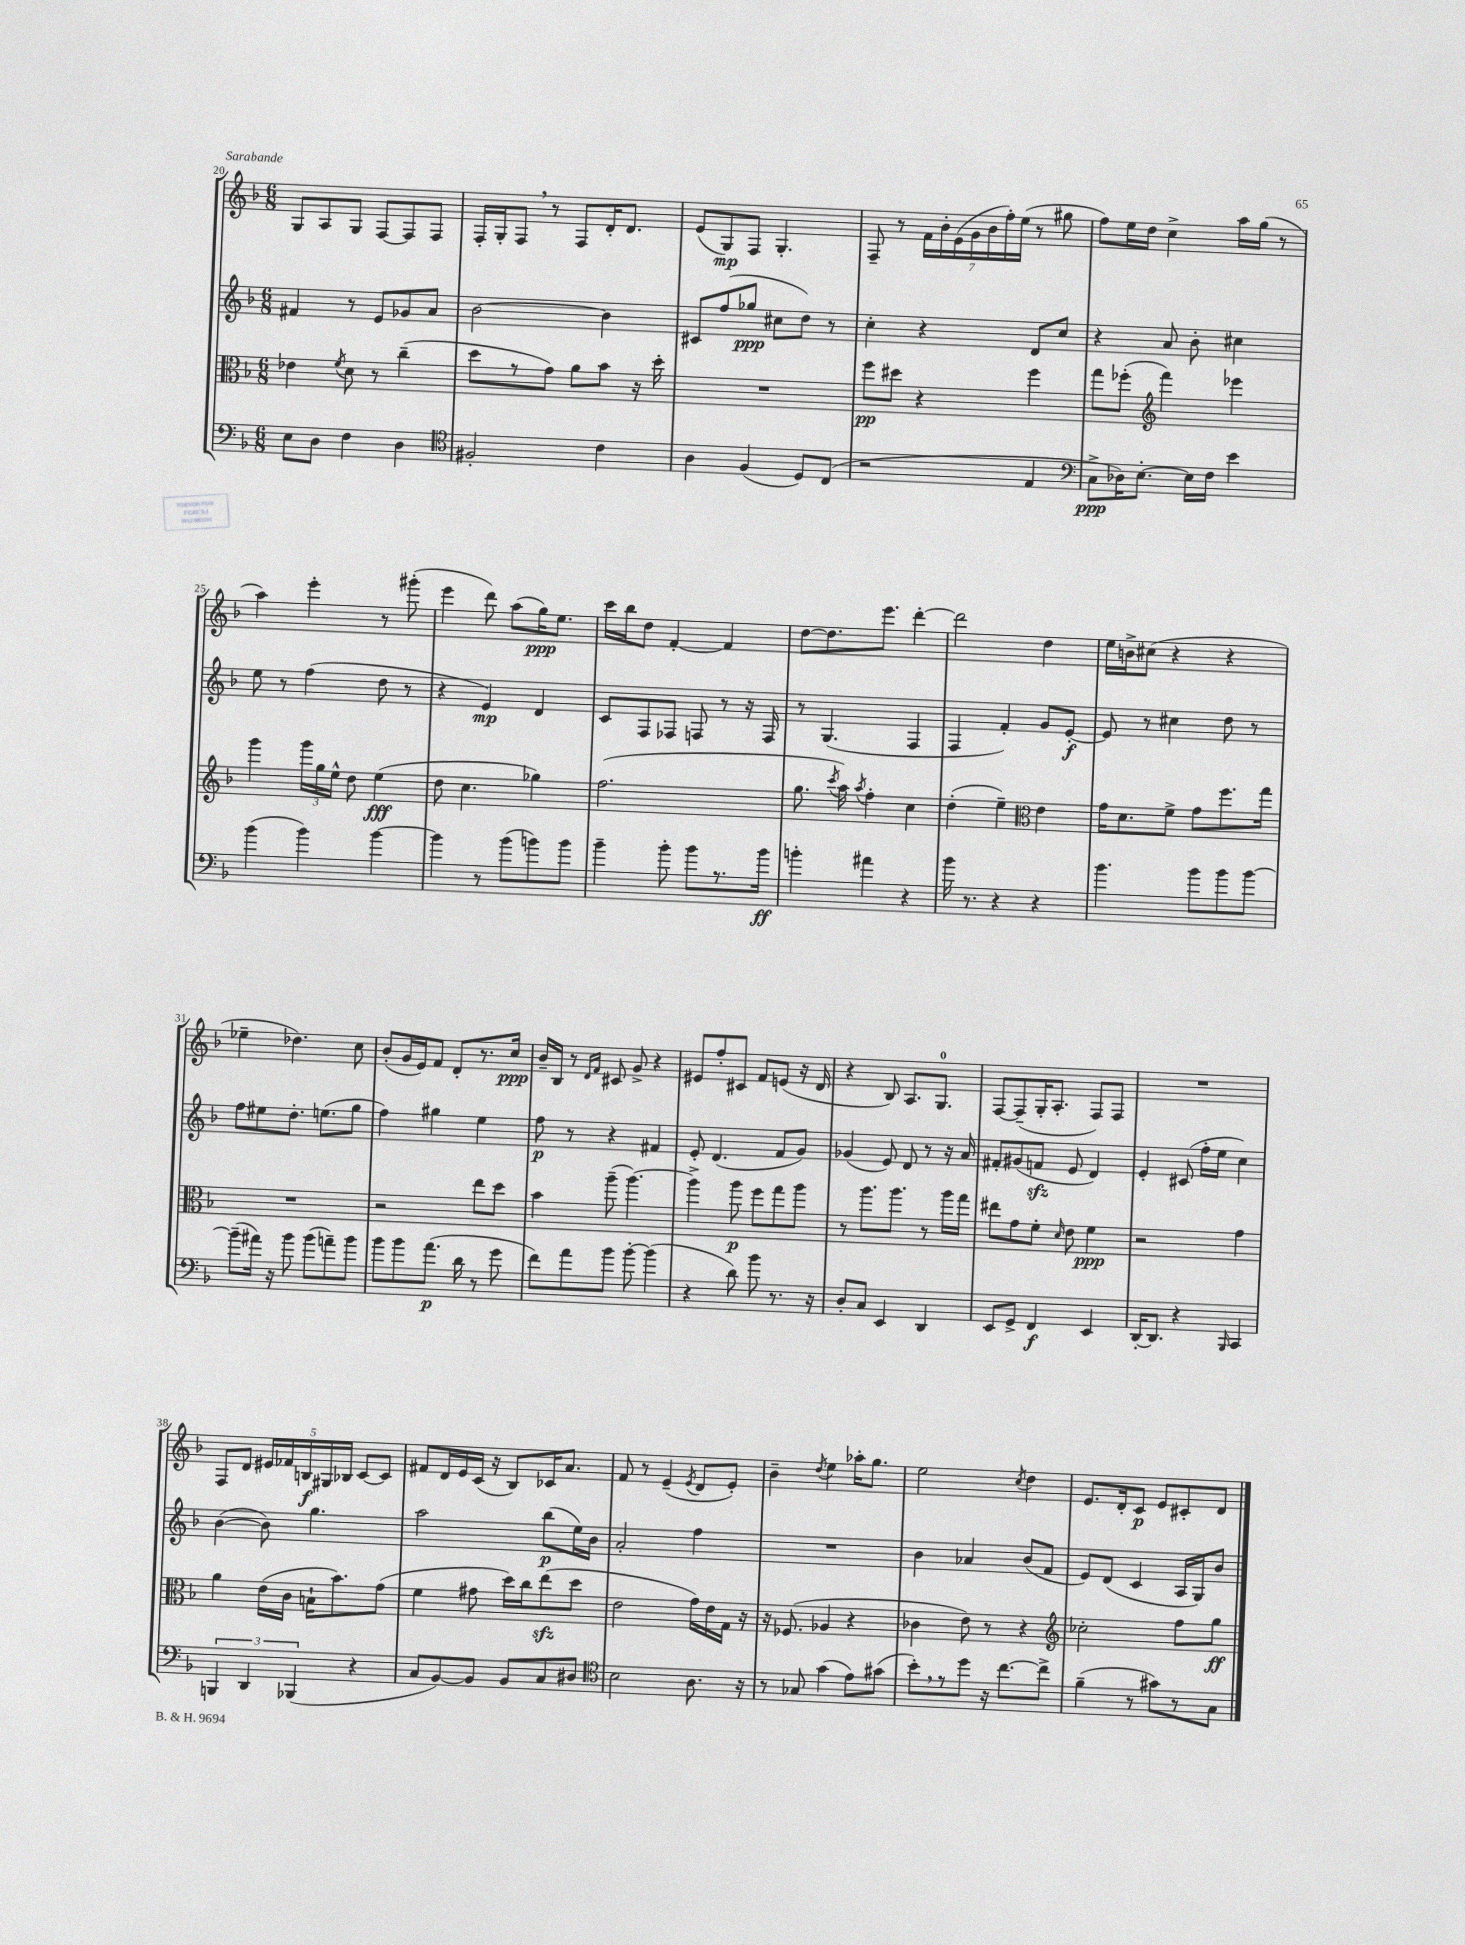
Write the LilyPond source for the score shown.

<<
\new StaffGroup <<
\new Staff = "s0" {
    \clef treble \key f \major \numericTimeSignature \time 6/8
    \autoBeamOff g8[ a8 g8] f8[~ f8 f8] |
    f16[-. g16-. f8] \breathe r8 f8[ d'16-. d'8.] |
    e'8[( g8\mp) f8] g4.-. |
    f8-- r8 \tuplet 7/4 { f'16[ bes'16-. e'16( g'16 bes'16 f''16-.) e''16]( } r8 gis''8 |
    f''8[) e''16 d''16] c''4-> a''16[ g''16]( r8 |
    a''4) e'''4-. r8 gis'''8-.( |
    e'''4 d'''8) a''8[( g''16\ppp) e''8.] |
    c'''16[ bes''16 d''8] f'4~-. f'4 |
    d''8[~ d''8. e'''8.] d'''4~-. |
    d'''2 d''4 |
    e''16[ b'16-> cis''8]( r4 r4 |
    ees''4-- des''4.) c''8 |
    bes'8[-.( g'16 e'16) f'8] d'8[-. r8. c''16]\ppp |
    bes'16[-- bes16] r8 \grace { d'16[ f'16] } cis'8 g'8-> r4 |
    eis'8[ f''8-. cis'8] f'8[ e'8]( r16 d'16 |
    r4 bes8) a8.[ g8.]-0 |
    f8[~ f8--( g16-. a8.]-. f8[) f8] |
    R2. |
    f8[ d'8] \tuplet 5/4 { eis'16[ fes'16 b16\f gis16 bes16] } c'8[~ c'8] |
    fis'8[ d'16 e'16 c'16]( r16 bes8[) ces'16 a'8.] |
    f'8 r8 e'4--( \acciaccatura { e'8 } d'8[ e'8]-.) |
    bes'4-- \acciaccatura { d''8 } e''4 aes''16[-. g''8.] |
    e''2 \acciaccatura { c''8 } d''4 |
    e'8.[ d'16-. c'8]\p e'8[ cis'8-. d'8] \bar "|." |
}
\new Staff = "s1" {
    \clef treble \key f \major \numericTimeSignature \time 6/8
    \autoBeamOff fis'4 r8 e'8[ ges'8 a'8] |
    bes'2~ bes'4 |
    cis'8[ f''8( ges''8]\ppp cis''8[ d''8]) r8 |
    c''4-. r4 d'8[ c''8] |
    r4 a'8 bes'8-. cis''4 |
    e''8 r8 f''4( d''8 r8 |
    r4 e'4\mp) d'4 |
    c'8[ f8 fes8] f8 r8 r16 f16 |
    r8 g4.( f4 |
    f4 f'4-.) g'8[ e'8]~-.\f |
    e'8 r8 cis''4 d''8 r8 |
    f''8[ eis''8 d''8.]-. e''8.[( g''8] |
    f''4) gis''4 e''4 |
    f''8\p r8 r4 fis'4 |
    e'8-. d'4.( f'8[ g'8]) |
    ges'4( e'8) d'8 r8 r16 a'16 |
    fis'8[-. gis'8( f'8]\sfz e'8 d'4) |
    e'4-. cis'8( f''16[-. e''16] c''4) |
    bes'4~( bes'8) g''4. |
    a''2 bes''8[\p( e''16) bes'16] |
    a'2-. f''4 |
    R2. |
    bes'4 aes'4 bes'8[( f'8] |
    e'8[) d'8]( c'4 a16[ g16) bes'8] \bar "|." |
}
\new Staff = "s2" {
    \clef alto \key f \major \numericTimeSignature \time 6/8
    \autoBeamOff ees'4 \acciaccatura { f'8 } d'8 r8 c''4--( |
    d''8[ r8 g'8]) a'8[ bes'8] r16 d''16-. |
    R2. |
    f''8[\pp dis''8] r4 f''4 |
    g''8[ fes''8]-.( \clef treble f'''4) ees'''4 |
    g'''4 \tuplet 3/2 { g'''16[ g''16 e''16]-^ } d''8 e''4\fff( |
    d''8 c''4. ges''4) |
    f''2.( |
    g''8. \acciaccatura { c'''8 } a''16) \acciaccatura { a''8 } f''4-. c''4 |
    d''4-.( e''4--) \clef alto e'4 |
    g'16[ d'8. f'8]-> g'8[ f''8. g''16] |
    R2. |
    r2 e''8[ d''8] |
    bes'4 a''8--( a''4.~) |
    a''4-> a''8\p f''8[ g''8 a''8] |
    r8 a''8.[ a''8.] r8 a''16[ g''16] |
    eis''8[ g'8 f'8]-. \grace { d'16 } e'8 f'4\ppp |
    r2 g'4 |
    a'4 e'16[( c'16] b16[-! bes'8.) g'8]( |
    f'4 gis'8 d''16[) c''16 e''8\sfz( d''8] |
    e'2 g'16[) e'16 g16] r16 |
    r16 fes8.( aes4 r4 |
    ces'4 e'8) r8 r4 |
    \clef treble ces''2-. f''8[ g''8]\ff \bar "|." |
}
\new Staff = "s3" {
    \clef bass \key f \major \numericTimeSignature \time 6/8
    \autoBeamOff e8[ d8] f4 d4 |
    \clef tenor fis2-. c'4 |
    a4 f4( d8[) c8]( |
    r2 e4 |
    \clef bass c8[->\ppp des16) e8.]~-. e16[ f16] e'4 |
    bes'4( bes'4) bes'4~ |
    bes'4 r8 bes'8[( b'8) b'8] |
    bes'4-- bes'8-. bes'8[ r8. bes'16]\ff |
    b'4-. ais'4 r4 |
    bes'16 r8. r4 r4 |
    bes'4. bes'8[ bes'8 bes'8]~ |
    bes'8[--( ais'16]) r16 bes'8 bes'8[( a'8--) bes'8] |
    bes'8[ bes'8 a'8.]\p( d'16 r8 g'8 |
    f'8[) a'8 bes'8] bes'8~-. bes'4( |
    r4 d'8) bes'8 r8. r16 |
    d8[-. c8] e,4 d,4 |
    e,8[ g,8]-> f,4\f e,4 |
    d,16[~-. d,8.] r4 \grace { bes,,16 } c,4 |
    \tuplet 3/2 { b,,4 d,4 bes,,4( } r4 |
    c8[ bes,8~) bes,8] bes,8[ c8 dis8] |
    \clef tenor bes2 a8. r16 |
    r8 ges8 g'4( e'8[) gis'8]( |
    bes'8[-.) \breathe r8 d''8] r16 c''8.[~ c''8]-> |
    f'4--( r8 gis'8[) r8 g8] \bar "|." |
}
>>
>>
\layout { \context { \Score currentBarNumber = #20 } }
